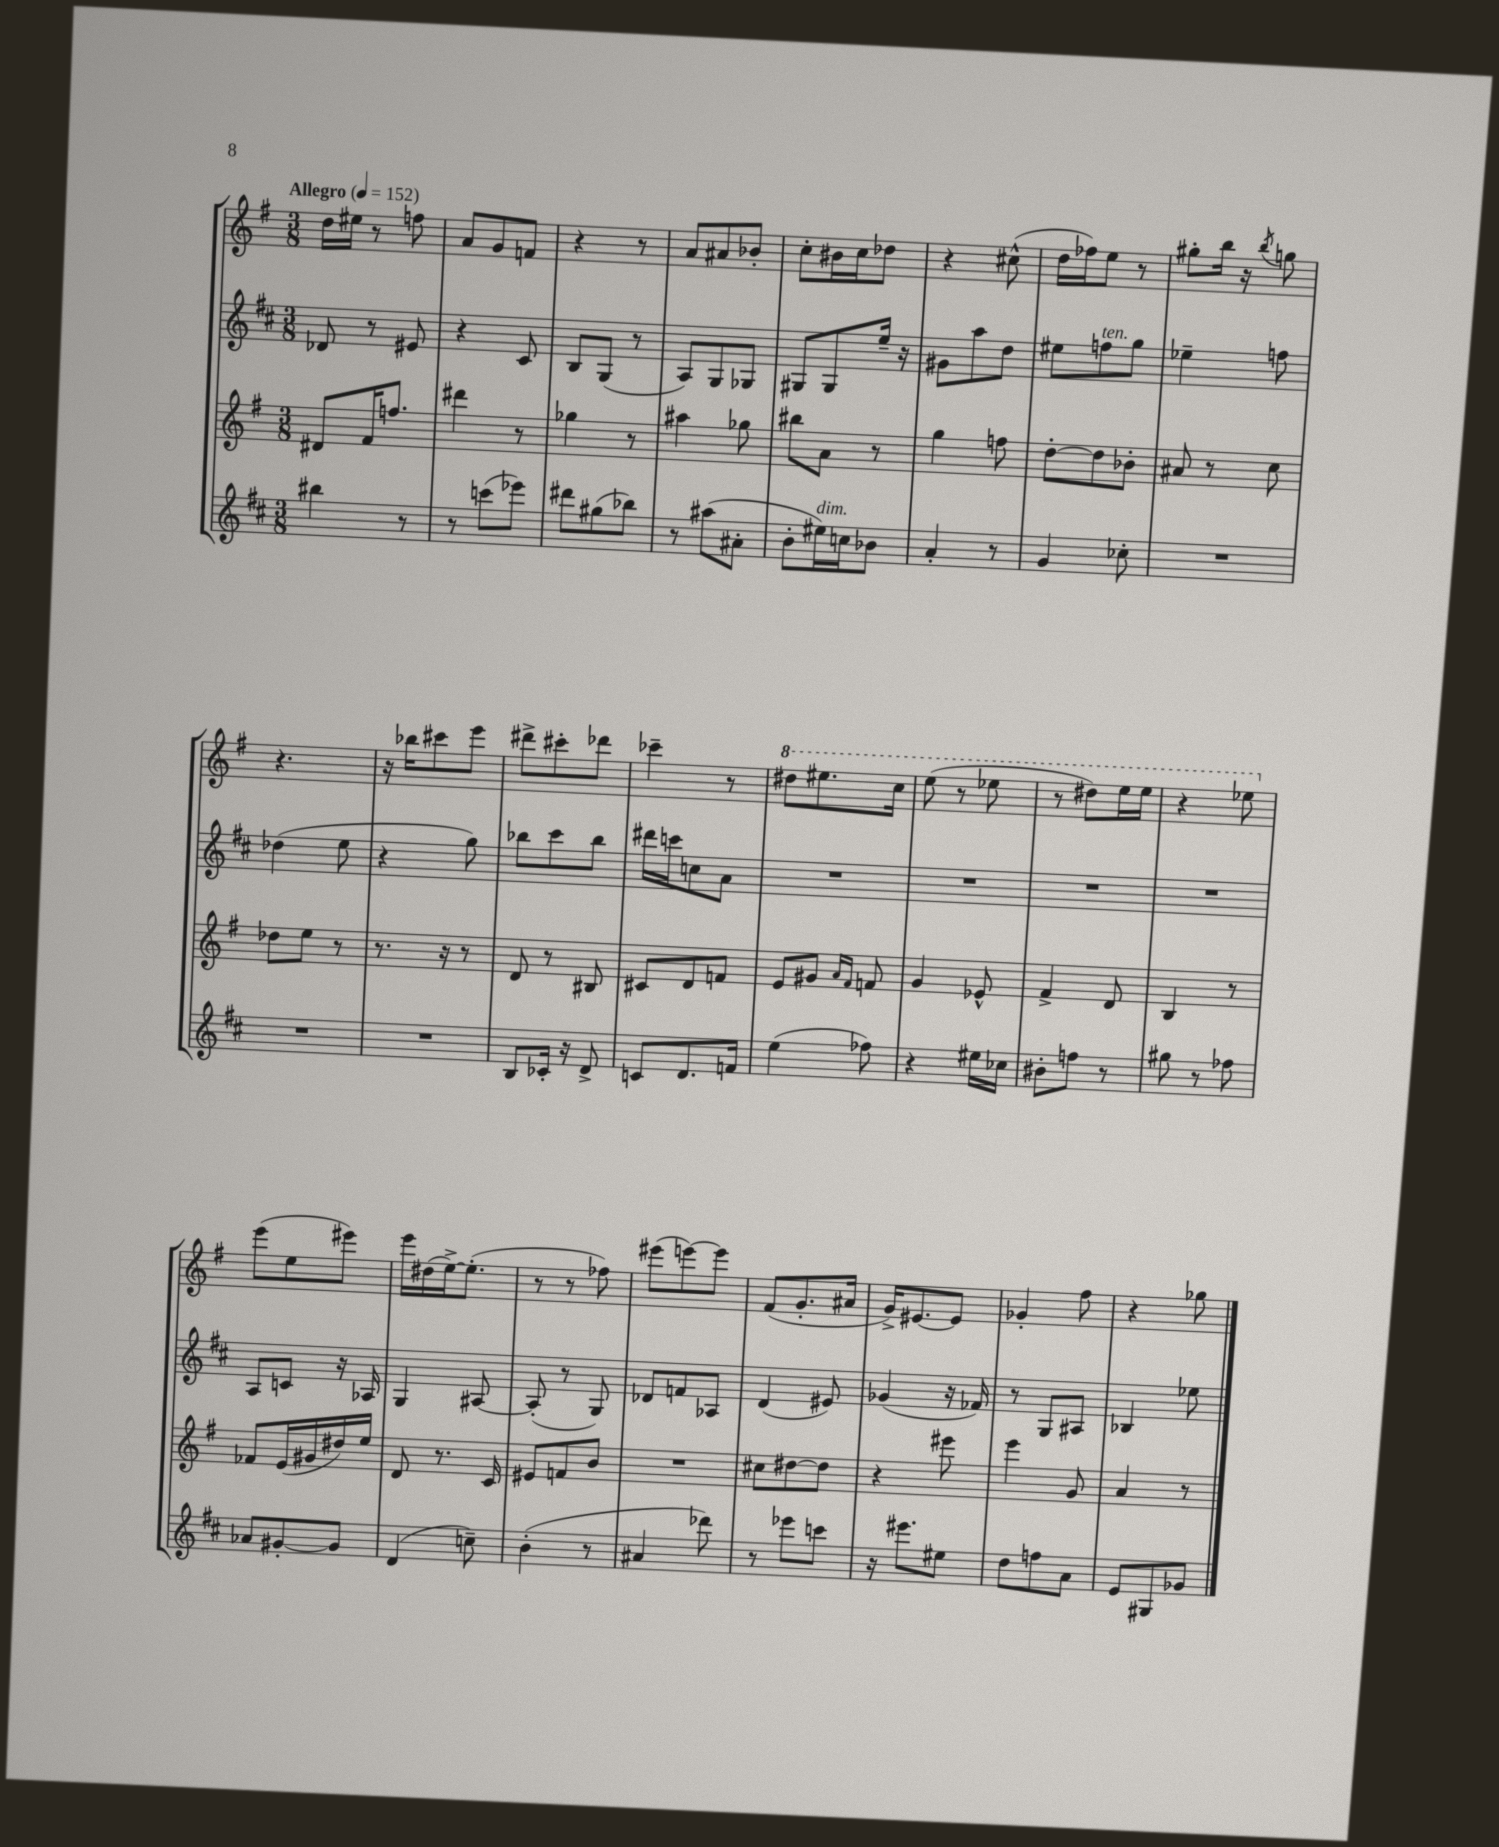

**kern	**kern	**kern	**kern
*staff4	*staff3	*staff2	*staff1
*clefG2	*clefG2	*clefG2	*clefG2
*k[f#c#]	*k[f#]	*k[f#c#]	*k[f#]
*M3/8	*M3/8	*M3/8	*M3/8
*MM152	*MM152	*MM152	*MM152
4bb#	8d#	8d-	16dd
.	.	.	16ee#
.	16f#	8r	8r
.	8.ff	.	.
8r	.	8e#	8ff
=	=	=	=
8r	4ddd#	4r	8a
(8ccc	.	.	8g
8eee-)	8r	8c#	8f
=	=	=	=
8ddd#	4gg-	8B	4r
(8gg#	.	(8G	.
8bb-)	8r	8r	8r
=	=	=	=
8r	4aa#	8A)	8a
(8aa#	.	8G	8a#
8a#'	8gg-	8G-	8b-'
=	=	=	=
8b'	8bb#	8G#	8cc'
16ee#)	8a	8G#	16b#
16cc	.	.	16cc
8b-	8r	16ee~	8dd-
.	.	16r	.
=	=	=	=
4a'	4gg	8g#	4r
.	.	8aa	.
8r	8ff	8dd	(8cc#^^
=	=	=	=
4g	[8dd'	8ee#	16dd
.	.	.	16ff-)
.	8dd]	8ff	8ee
8cc-'	8b-'	8gg	8r
=	=	=	=
4.r	8a#	4ee-~	8gg#'
.	8r	.	16bb
.	.	.	16r
.	.	.	8qbb
.	8cc	8ff	8gg
=	=	=	=
4.r	8dd-	(4dd-	4.r
.	8ee	.	.
.	8r	8ee	.
=	=	=	=
4.r	8.r	4r	16r
.	.	.	16bb-
.	.	.	8ccc#
.	16r	.	.
.	8r	8gg)	8eee
=	=	=	=
8B	8d	8bb-	8ddd#^
16c-'	8r	8ccc#	8ccc#'
16r	.	.	.
8d^	8B#	8bb-	8ddd-
=	=	=	=
8c	8c#	16ddd#	4ccc-~
.	.	16ccc	.
8.d	8d	8cc	.
.	8f	8a	8r
16f	.	.	.
=	=	=	=
(4ee	8e	4.r	8ddd#
.	8g#	.	8.eee#
.	16qqa	.	.
.	16qqf#	.	.
8ff-)	8f	.	.
.	.	.	16ccc
=	=	=	=
4r	4g	4.r	(8eee
.	.	.	8r
16ee#	8e-^^	.	8eee-
16cc-	.	.	.
=	=	=	=
8b#'	4f#^	4.r	8r
8ff	.	.	8ddd#)
8r	8d	.	16eee
.	.	.	16eee
=	=	=	=
8gg#	4B	4.r	4r
8r	.	.	.
8ff-	8r	.	8eee-
=	=	=	=
8a-	8f-	8A	(8eee
[8g#'	(16e	8c	8ee
.	16g#	.	.
8g#]	16dd#)	16r	8eee#)
.	16ee	16A-	.
=	=	=	=
(4d	8d	4G	16eee
.	.	.	(16dd#
.	8.r	.	[16ee^)
.	.	.	(8.ee']
8cc~)	.	[8A#	.
.	16c	.	.
=	=	=	=
(4b'	8e#	(8A#']	8r
.	8f	8r	8r
8r	8b	8G)	8ff-)
=	=	=	=
4a#	4.r	8d-	(8eee#
.	.	8f	[8eee)
8ddd-)	.	8A-	8eee]
=	=	=	=
8r	8cc#	(4d	(8f#
8eee-	[8dd#	.	8.g'
8ccc	8dd#]	8e#)	.
.	.	.	16a#
=	=	=	=
16r	4r	(4g-	16g^)
8.eee#	.	.	[8.e#
8ee#	8eee#	16r	8e#]
.	.	16f-)	.
=	=	=	=
8dd	4eee	8r	4g-'
8ff	.	8G	.
8a	8g	8A#	8ff#
=	=	=	=
8e	4a	4B-	4r
8G#	.	.	.
8g-	8r	8ee-	8gg-
==	==	==	==
*-	*-	*-	*-
